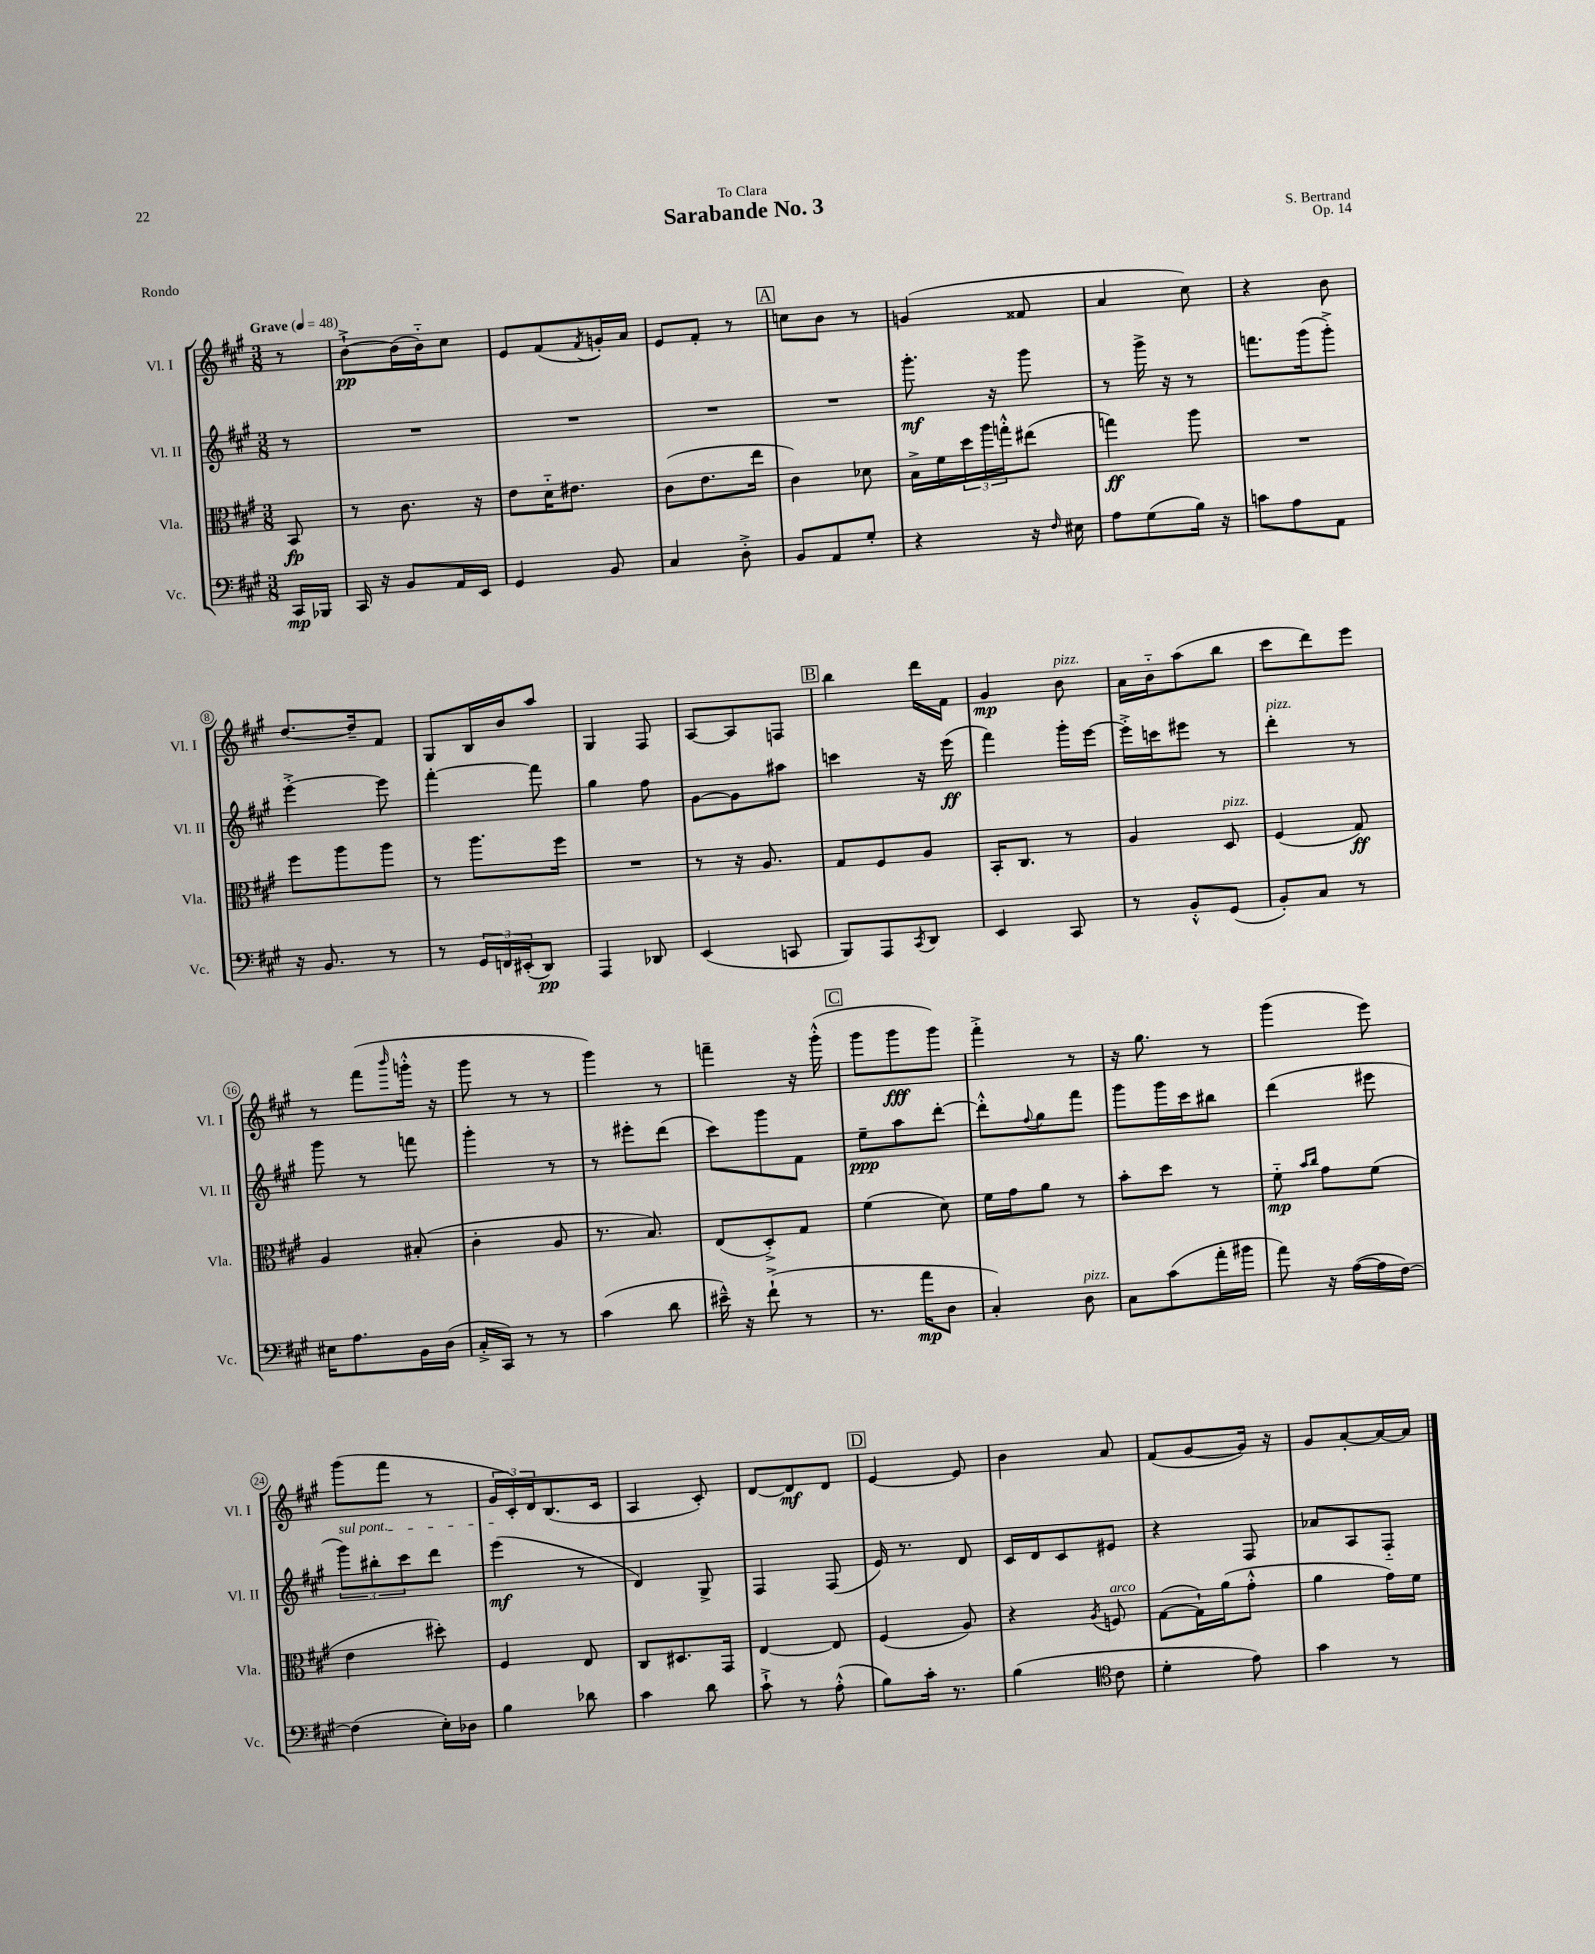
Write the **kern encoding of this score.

**kern	**kern	**kern	**kern
*staff4	*staff3	*staff2	*staff1
*clefF4	*clefC3	*clefG2	*clefG2
*k[f#c#g#]	*k[f#c#g#]	*k[f#c#g#]	*k[f#c#g#]
*M3/8	*M3/8	*M3/8	*M3/8
*MM48	*MM48	*MM48	*MM48
16CC#/LL	8BB/	8r	8r
16BBB-/JJ	.	.	.
=	=	=	=
16CC#/	8r	4.r	[8b`^\L
16r	.	.	.
8BB/L	8.c#\	.	(16b\]L
.	.	.	16b'~\J)
16AA/L	.	.	8cc#\J
16EE/JJ	16r	.	.
=	=	=	=
4GG#/	8e\L	4.r	8e/L
.	16d'~\K	.	(8f#/
.	8.e#\J	.	.
.	.	.	8qf#/
8BB/	.	.	16g'/L)
.	.	.	16a/JJ
=	=	=	=
4C#/	(8c#\L	4.r	8e/L
.	8.e\	.	8f#'/J
8D'^\	.	.	8r
.	16ee\Jk	.	.
=	=	=	=
8BB/L	4c#\)	4.r	8cc\L
8AA/	.	.	8b\J
8G#'/J	8d-\	.	8r
=	=	=	=
4r	16B^\LL	8.ggg#'\	(4g/
.	16f#\	.	.
.	24dd\	.	.
.	24aa\	.	.
.	.	16r	.
.	24gg'^^\J	.	.
16r	(8ee#\J	8ggg#\	8f##/
16qqF#/	.	.	.
16E#\	.	.	.
=	=	=	=
8A\L	4gg\)	8r	4a/
(8G#\	.	16ggg#^\	.
.	.	16r	.
16B\Jk)	8aa\	8r	8cc#\)
16r	.	.	.
=	=	=	=
8c\L	4.r	8.fff\L	4r
8A\	.	.	.
.	.	(16ggg#\k	.
8AA\J	.	8ggg#'^\J)	8b\
=	=	=	=
16r	8ff#\L	[4eee'^\	[8.dd/L
8.BB/	.	.	.
.	8aa\	.	.
.	.	.	16dd~/]k
8r	8aa\J	8eee\]	8f#/J
=	=	=	=
8r	8r	[4fff#'\	8G#/L
24GG#/LL	8.aa\L	.	16B/L
24FF/	.	.	.
.	.	.	16b/J
(24EE#'/J	.	.	.
8DD/J)	.	8fff#\]	8aa/J
.	16ff#\Jk	.	.
=	=	=	=
4AAA/	4.r	4gg#\	4G#/
8DD-/	.	8ff#\	8F#/
=	=	=	=
(4EE/	8r	[8g#\L	[8A/L
.	16r	8g#\]	8A/]
.	8.A/	.	.
8CC/	.	8aa#\J	8F/J
=	=	=	=
8BBB/L)	8G#/L	4ccc\	4bb\
8AAA/	8F#/	.	.
8qCC#/	.	.	.
8DD/J	8A/J	16r	16ddd\LL
.	.	(16eee\	16f#\JJ
=	=	=	=
4EE/	16BB'/LK	4fff#\)	4g#/
.	8.C#/J	.	.
8CC#/	8r	16ggg#'\LL	8b\
.	.	[16eee\JJ	.
=	=	=	=
8r	4A/	16eee'^\]LL	16a\LL
.	.	16ccc\J	16b'~\J
8BB'^^/L	.	8eee#\J	(8aa\
(8GG#/J	8D/	8r	8bb\J
=	=	=	=
8BB'/L)	(4F#/	4ddd'\	8ccc#\L
8C#/J	.	.	8ddd\)
8r	8G#/)	8r	8eee\J
=	=	=	=
16E#\LK	4A/	8ggg#\	8r
8.A\	.	.	.
.	.	8r	(8fff#\L
.	.	.	16qqbbb/
16BB\L	(8B#'/	8fff\	16ggg'^^\Jk
(16D\JJ	.	.	16r
=	=	=	=
16C#'^/LL	4c#'\	4ggg#'\	8ggg#\
16CC#/JJ)	.	.	.
8r	.	.	8r
8r	8A/	8r	8r
=	=	=	=
(4c#\	8.r	8r	4ggg#\)
.	.	8eee#'\L	.
.	8.B/)	.	.
8d\	.	(8ddd\J	8r
=	=	=	=
16e#~^^\)	(8E/L	8ccc#\L)	4fff~\
16r	.	.	.
(8f#`^\	8D'^/)	8ggg#\	.
8r	8G#/J	8f#\J	16r
.	.	.	(16ggg#'^^\
=	=	=	=
8.r	(4f#\	8ee~\L	8ggg#\L
.	.	8aa\	8ggg#\
16a\LK	.	.	.
8D\J	8d\)	[8ddd'\J	8ggg#\J)
=	=	=	=
4C#'/)	16f#\LL	8ddd'^^\]L	4fff#'^\
.	16g#\J	.	.
.	.	8qqff#/	.
.	8a\J	8gg#\	.
8D\	8r	8fff#\J	8r
=	=	=	=
8C#\L	8b'\L	8ggg#\L	16r
.	.	.	8.gg#\
(8c#\	8dd\J	16ggg#\L	.
.	.	16ccc#\J	.
16a'\L	8r	8bb#\J	8r
16b#\JJ	.	.	.
=	=	=	=
8a\)	8f#'~\	(4ddd\	(4ggg#\
.	16qqb/LL	.	.
.	16qqcc#/JJ	.	.
16r	8g#\L	.	.
([16A\LL	.	.	.
16A\]	(8f#\J	8eee#\	8eee\)
[16F#\JJ)	.	.	.
=	=	=	=
(4F#\]	4e\	12ggg#\L)	(8ggg#\L
.	.	12bb#'\	.
.	.	.	8fff#\J
.	.	12ccc#\	.
16E'\LL)	8dd#'\)	8ddd\J	8r
16D-\JJ	.	.	.
=	=	=	=
4B\	4F#/	(4eee\	24g#/LL
.	.	.	24c#'/)
.	.	.	24d/J
.	.	.	(8.B/
8d-\	8E/	8r	.
.	.	.	16c#/Jk
=	=	=	=
4c#\	8C#/L	4d/)	4A/
.	8.D#/	.	.
8d\	.	8G#^/	8c#'/)
.	16GG#/Jk	.	.
=	=	=	=
8c#`^\	[4E/	4F#/	[8d/L
8r	.	.	8d/]
(8A'^^\	8E/]	(8F#/	8d/J
=	=	=	=
8B\L)	(4F#/	16e/)	[4e/
.	.	8.r	.
16c#'\Jk	.	.	.
8.r	.	.	.
.	8A/)	8d/	8e/]
=	=	=	=
(4B\	4r	16c#/LL	4b\
.	.	16d/J	.
.	.	8c#/	.
*clefC4	*	*	*
.	8qA/	.	.
8c#\	8F/	8e#/J	8a/
=	=	=	=
4d'\	([8G#\L	4r	(8f#/L
.	16G#`\]L)	.	[8g#/
.	(16a\J	.	.
8e\)	8g#'^^\J	8F#/	16g#/]Jk)
.	.	.	16r
=	=	=	=
4g#\	4a\	8a-/L	8g#/L
.	.	8A/	[8a'/
8r	16g#\LL)	8F#'~/J	16a/_L
.	16f#\JJ	.	16a/]JJ
==	==	==	==
*-	*-	*-	*-
